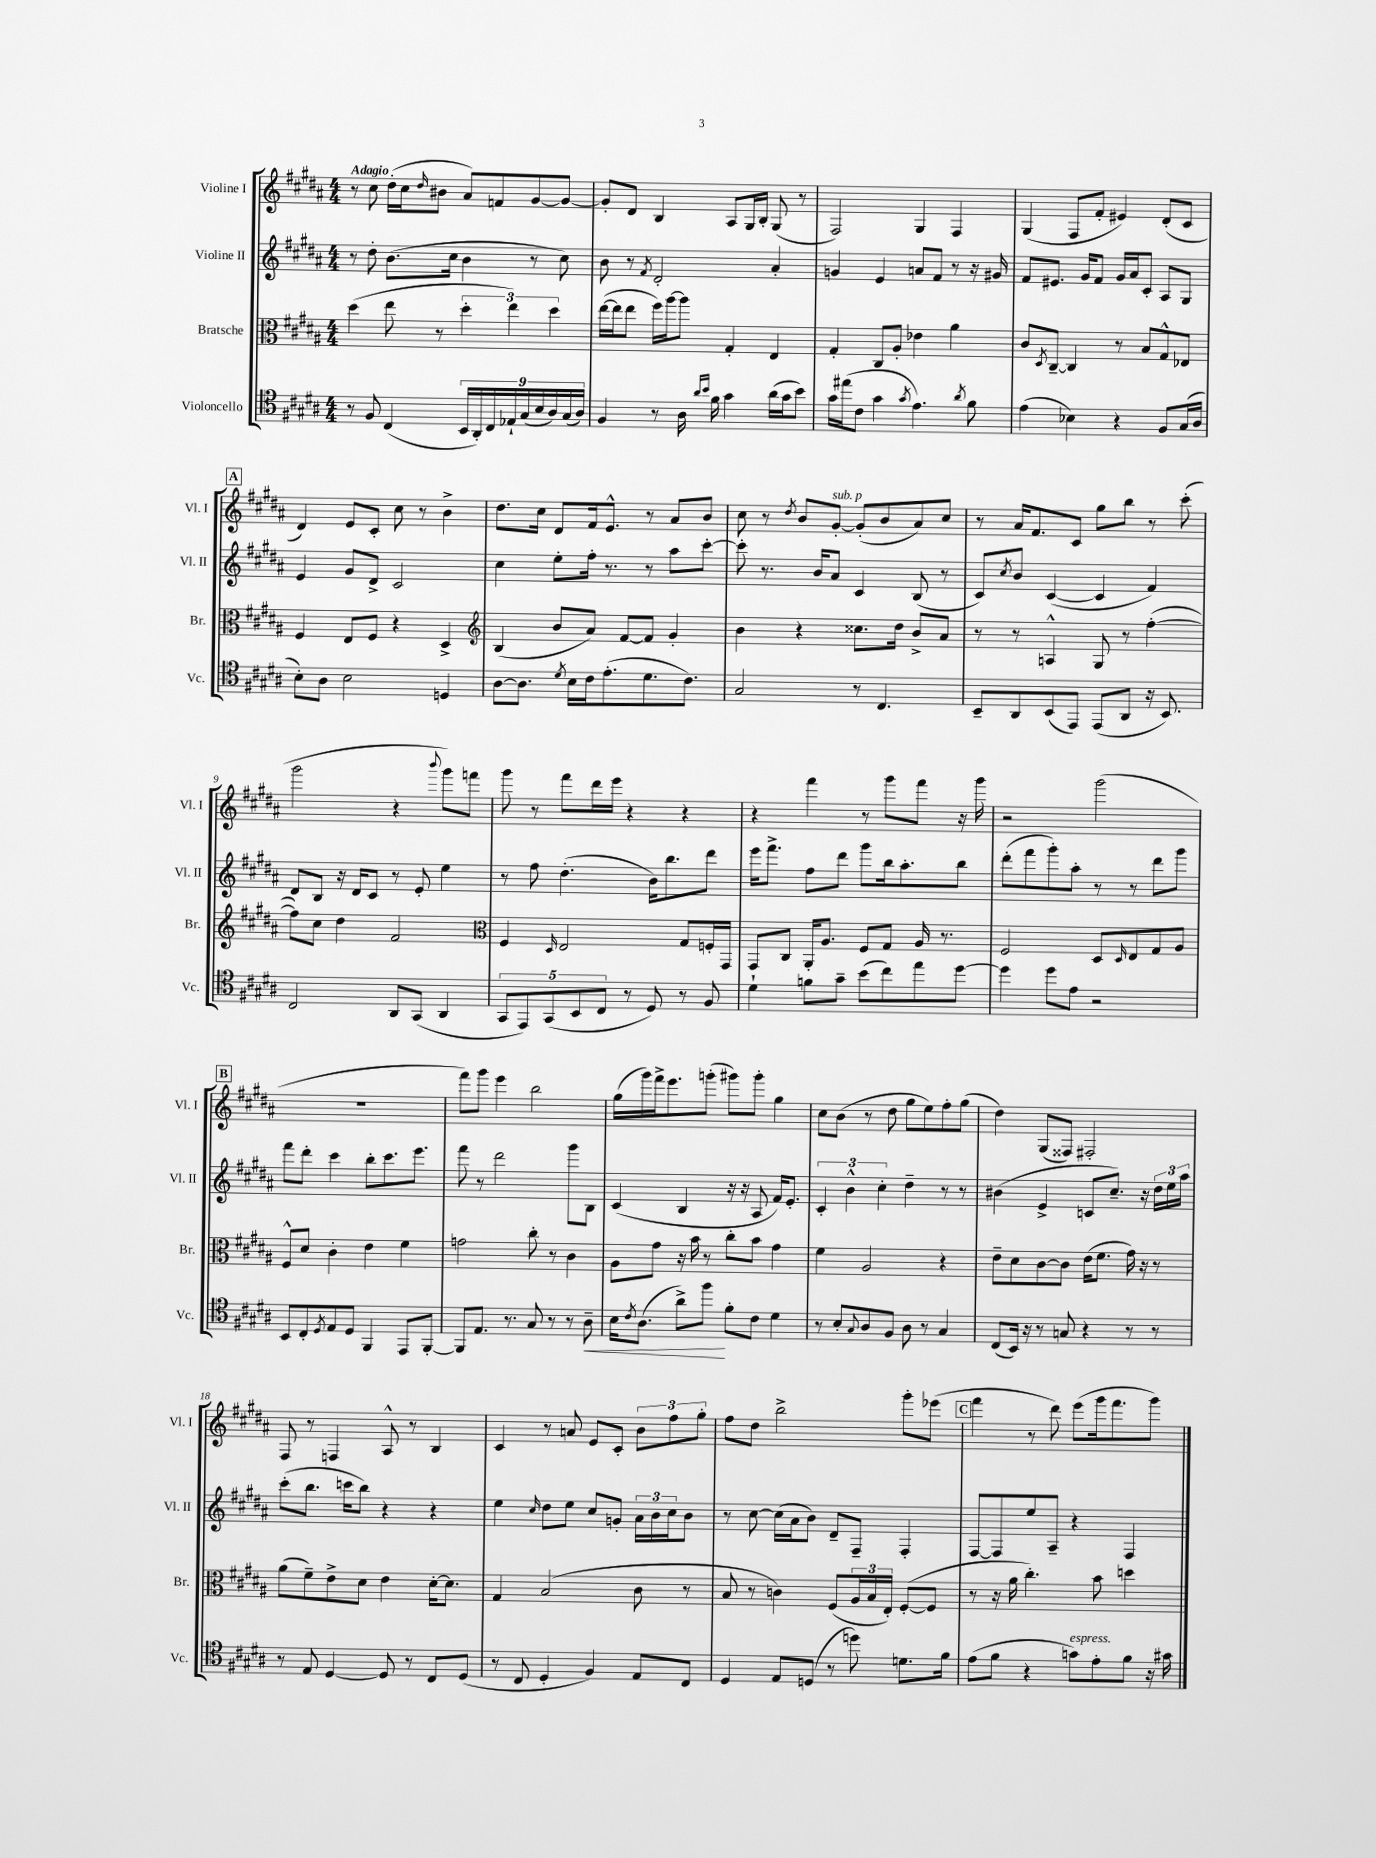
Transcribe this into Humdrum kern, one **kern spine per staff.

**kern	**kern	**kern	**kern
*staff4	*staff3	*staff2	*staff1
*clefC4	*clefC3	*clefG2	*clefG2
*k[f#c#g#d#a#]	*k[f#c#g#d#a#]	*k[f#c#g#d#a#]	*k[f#c#g#d#a#]
*M4/4	*M4/4	*M4/4	*M4/4
8r	(4dd#	8r	8r
8F#	.	8dd#'	8cc#
(4C#	8ee	(8.b	(16dd#'
.	.	.	16cc#
.	.	.	16qqdd#
.	8r	.	8b#
.	.	16cc#	.
18BB	6dd#'	4b	8a#)
18AA#')	.	.	.
18C#	.	.	.
.	.	.	8f
18E-`	6ee)	.	.
(18G#	.	.	.
.	.	8r	[8g#
18B	.	.	.
18A#)	6dd#	.	.
.	.	8cc#)	8g#_
(18G#	.	.	.
18A#)	.	.	.
=	=	=	=
4F#	([16ee	8b	8g#']
.	16ee]	.	.
.	8ee	8r	8d#
.	.	8qf#	.
8r	16ff#)	2d#'	4B
.	[16aa#	.	.
16A#	8aa#]	.	.
16qqa#	.	.	.
16qqb	.	.	.
16f#	.	.	.
4g#	4G#'	.	8A#
.	.	.	16G#
.	.	.	16B'
(16a#	4E	4a#'	(8G#
16g#	.	.	.
8b)	.	.	8r
=	=	=	=
16g#	4G#'	4g	2F#)
(16ee#	.	.	.
8c#	.	.	.
4g#	8C#	4e	.
.	8A#'	.	.
8qg#	.	.	.
4.e)	4e-	8a	4G#
.	.	8f#	.
.	4a#	8r	4F#
8qa#	.	.	.
8f#	.	16r	.
.	.	16g#	.
=	=	=	=
(4e	8c#	8f#	(4G#
.	8qD#	.	.
.	[8C#~	8.e#	.
4B-)	4C#]	.	8F#
.	.	16g#	.
.	.	8f#	8f#'
4r	8r	16g#	4e#)
.	.	16a#	.
.	8B	8c#'	.
8F#	8G#^^	8A#	(8d#'
(16G#	8E-	8G#	8c#
16A#	.	.	.
=	=	=	=
8B')	4F#	4e	4d#)
8A#	.	.	.
2B	8E	8g#	8e
.	8F#	8d#^	8c#'
.	4r	2c#	8cc#
.	.	.	8r
4D	4D#^	.	4b^
=	=	=	=
*	*clefG2	*	*
[8A#	(4B	4cc#	8.dd#
8.A#]	.	.	.
.	.	.	16cc#
.	8b	8ee'	8d#
8qd#	.	.	.
16B	.	.	.
16c#	8a#)	16ff#'	16f#
(8.e'	.	8.r	8.e^^
.	[8f#	.	.
8.d#	8f#]	8r	8r
.	4g#'	8aa#	8a#
8.c#)	.	.	.
.	.	[8ccc#'	8b
=	=	=	=
2G#	4b	8ccc#']	8cc#
.	.	8.r	8r
.	.	.	8qdd#
.	4r	.	8b
.	.	16b	.
.	.	8a#	[8g#'
8r	8.cc##	4c#	(8g#']
4.C#	.	.	8b
.	16dd#	.	.
.	8b^	(8B	8a#)
.	8a#	8r	8cc#
=	=	=	=
8BB~	8r	8c#)	8r
.	.	8qcc#	.
8AA#	8r	8b	16a#
.	.	.	8.f#
(8BB	4A^^	([4c#	.
8EE)	.	.	8c#
(8EE	8G#	4c#]	8gg#
8AA#	8r	.	8bb
16r	([4ff#'	4f#)	8r
8.BB)	.	.	.
.	.	.	(8ccc#'
=	=	=	=
2C#	8ff#])	8d#	2ggg#
.	8cc#	8B	.
.	4dd#	16r	.
.	.	16d#	.
.	.	8c#	.
8AA#	2f#	8r	4r
(8GG#	.	8e'	.
.	.	.	8qqbbb
4AA#	.	4ee	8ggg#)
.	.	.	8fff
=	=	=	=
*	*clefC3	*	*
10GG#	4F#	8r	8ggg#
10EE)	.	.	.
.	.	8ff#	8r
(10GG#	.	.	.
.	16qqD#	.	.
.	2E	(4.dd#'	8fff#
10BB	.	.	.
.	.	.	16ddd#
10C#	.	.	.
.	.	.	16eee
8r	.	.	4r
8D#)	.	16b)	.
.	.	8.bb	.
8r	8G#	.	4r
8F#	16F'	8ddd#	.
.	16GG#	.	.
=	=	=	=
4d#`	8GG#	16eee	4r
.	.	8.fff#^	.
.	8C#	.	.
8f	16AA#'	8ff#	4fff#
.	8.A#	.	.
8g#~	.	8ddd#	.
(8b	8F#	8ggg#	8r
8cc#)	8G#	16bb	8ggg#
.	.	8.aa#'	.
8ee	16A#	.	8fff#
.	8.r	.	.
[8dd#	.	8bb	16r
.	.	.	16ggg#
=	=	=	=
4dd#]	2F#	(8ddd#'	2r
.	.	8fff#	.
8dd#	.	8ggg#')	.
8e	.	8aa#'	.
2r	8D#	8r	(2ggg#
.	16qqD#	.	.
.	8E	8r	.
.	8G#	8ddd#	.
.	8A#	8ggg#	.
=	=	=	=
8BB	8F#^^	8fff#	1r
8C#'	8d#	8ddd#'	.
8qD#	.	.	.
8E	4c#'	4ccc#	.
8D#	.	.	.
4FF#	4e	8bb'	.
.	.	8.ccc#	.
8EE	4f#	.	.
.	.	8.eee	.
[8FF#'	.	.	.
=	=	=	=
8FF#]	2g	8fff#	8fff#)
8.E	.	8r	8ggg#
.	.	2ddd#	4eee
8.r	.	.	.
8G#	8cc#'	.	2bb
8r	8r	.	.
8r	4c#	8ggg#	.
8A#~	.	8B	.
=	=	=	=
16B	8A#	(4c#	(16gg#
8qc#	.	.	.
(8.A#	.	.	16ggg#)
.	8g#	.	16fff#^
.	.	.	8.eee
8a#^)	16r	4B	.
.	16b	.	.
8ff#	8r	.	(8ggg'
8f#'	8cc#'	16r	8ggg#)
.	.	16r	.
8c#	8b	8A#	8ggg#'
4d#	4g#	16f#)	4gg#
.	.	8.e'	.
=	=	=	=
8r	4f#	6c#'	8cc#
8B'	.	.	(8b
.	.	6b^^	.
8qqG#	.	.	.
8A#	2A#	.	8r
.	.	6cc#'	.
8F#	.	.	8dd#
8A#	.	4dd#~	8gg#
8r	.	.	8ee)
4G#	4r	8r	8ff#'
.	.	8r	(8gg#
=	=	=	=
(8C#	8e~	(4b#	4dd#)
16BB)	8d#	.	.
16r	.	.	.
8r	[8c#	4e^	(8G#
8G	8c#]	.	8F##)
4r	(16e	8c	2F#'
.	8.f#	.	.
.	.	8.cc#~)	.
8r	16g#)	.	.
.	16r	16r	.
8r	8r	24dd#	.
.	.	24ee	.
.	.	24aa#	.
=	=	=	=
8r	(8a#	(8ccc#'	8F#
8E	8f#~)	8.bb	8r
[4D#	8e^	.	4F
.	.	16ccc	.
.	8d#	8bb)	.
8D#]	4e	4r	8A#^^
8r	.	.	8r
8C#	[16d#'	4r	4B
.	8.d#]	.	.
(8D#	.	.	.
=	=	=	=
8r	4G#	4ee	4c#
8C#	.	.	.
.	.	16qqcc#	.
4D#'	(2B	8dd#	8r
.	.	8ee	8a
4F#)	.	8cc#	8e
.	.	8g'	8c#'
8E	8c#	24a#	12b
.	.	24b	.
.	.	24cc#	12ff#
8C#	8r	8b	.
.	.	.	12gg#'
=	=	=	=
4D#	8B	8r	8ff#
.	8r	[8cc#	8dd#
8E	4c)	(16cc#]	2bb^
.	.	16a#	.
(8D	.	8b)	.
8r	(8F#	8d#~	.
8dd)	24A#	8F#~	.
.	24B	.	.
.	24E')	.	.
8.d	([8F#'	4F#'	8ggg#'
.	8F#]	.	(8eee-
16f#	.	.	.
=	=	=	=
(8e	8r	[8F#	4fff#
8f#	16r	8F#]	.
.	16a#	.	.
4r	4.cc#')	8ee	8r
.	.	8A#~	8ddd#)
8g)	.	4r	(8eee
8e'	8b	.	16ggg#
.	.	.	8.fff#
8f#	4dd	4F#	.
16r	.	.	8ggg#)
16g#	.	.	.
==	==	==	==
*-	*-	*-	*-
